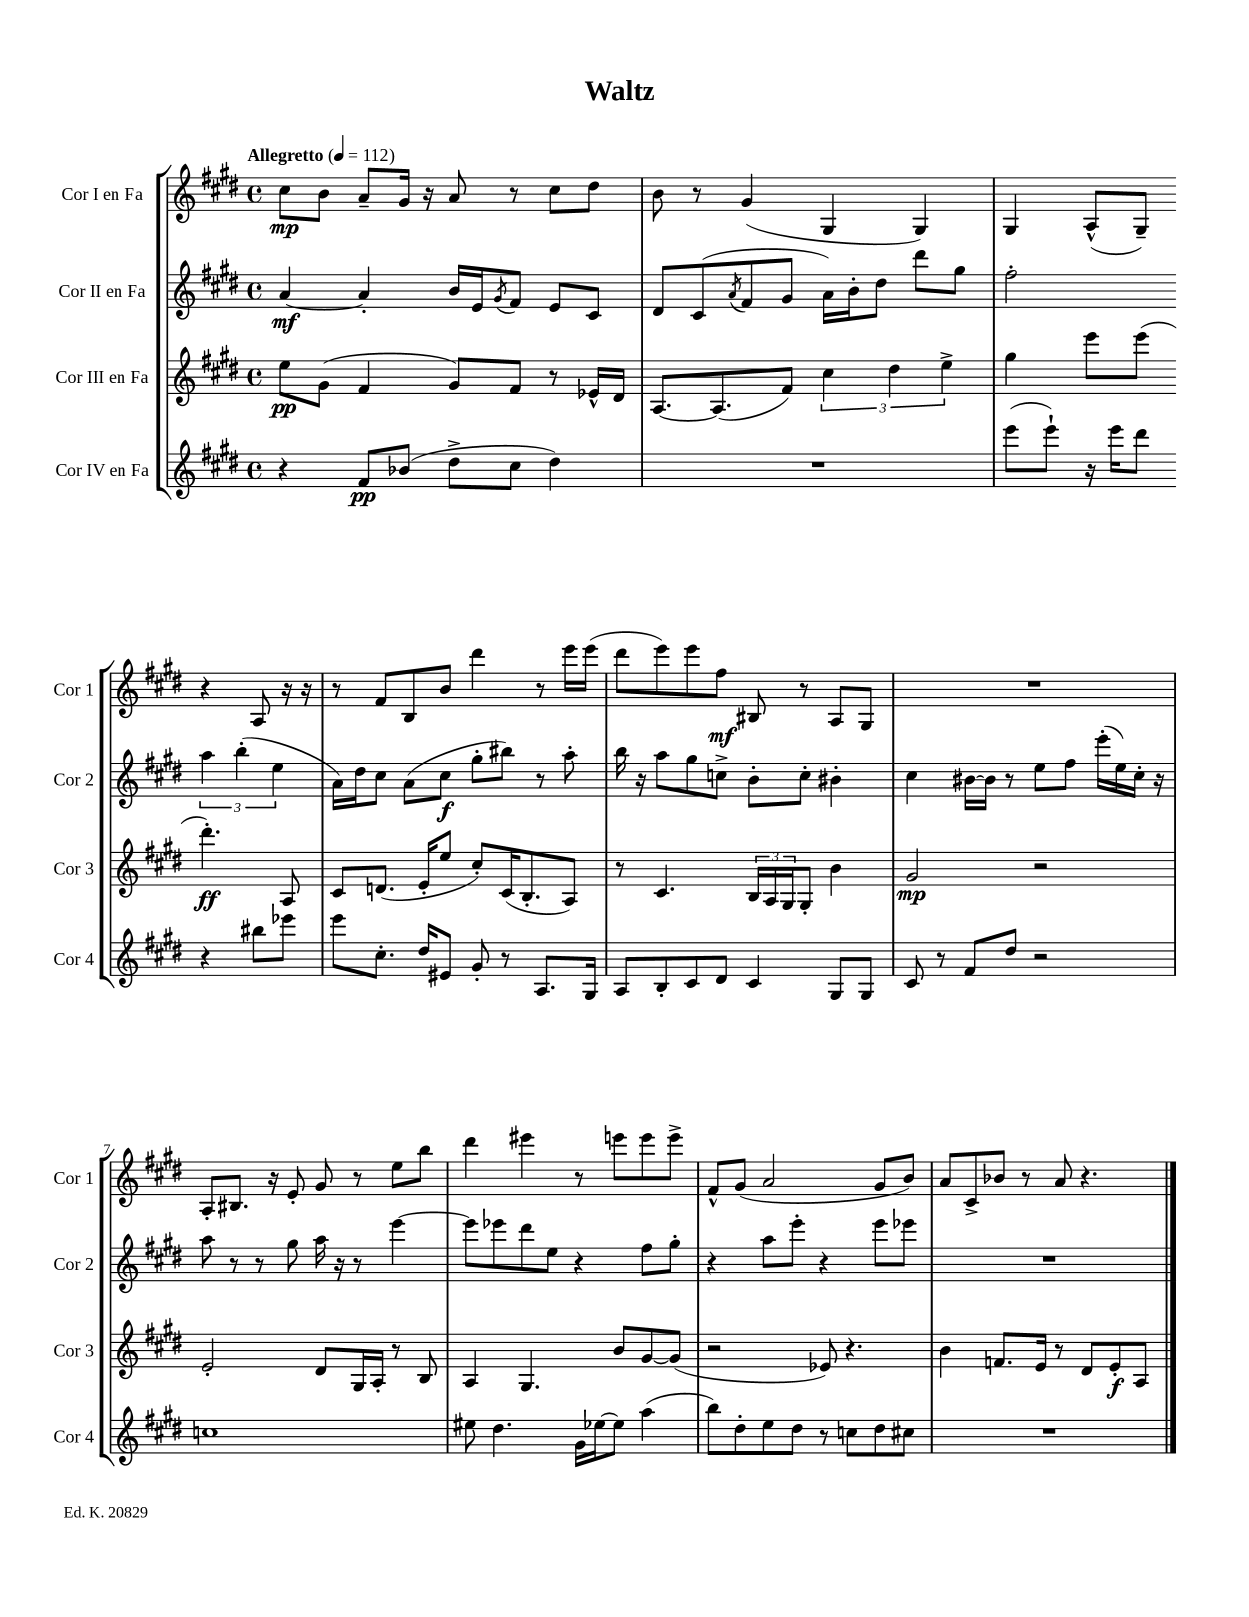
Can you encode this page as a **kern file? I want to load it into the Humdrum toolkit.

**kern	**kern	**kern	**kern
*staff4	*staff3	*staff2	*staff1
*clefG2	*clefG2	*clefG2	*clefG2
*k[f#c#g#d#]	*k[f#c#g#d#]	*k[f#c#g#d#]	*k[f#c#g#d#]
*M4/4	*M4/4	*M4/4	*M4/4
*met(c)	*met(c)	*met(c)	*met(c)
*MM112	*MM112	*MM112	*MM112
4r	8ee	[4a	8cc#
.	(8g#	.	8b
8f#	4f#	4a']	8a~
(8b-	.	.	16g#
.	.	.	16r
8dd#^	8g#)	16b	8a
.	.	16e	.
.	.	8qg#	.
8cc#	8f#	8f#	8r
4dd#)	8r	8e	8cc#
.	16e-^^	8c#	8dd#
.	16d#	.	.
=	=	=	=
1r	[8.A	8d#	8b
.	.	(8c#	8r
.	(8.A]	.	.
.	.	8qa	.
.	.	8f#	(4g#
.	8f#)	8g#	.
.	6cc#	16a)	4G#
.	.	16b'	.
.	.	8dd#	.
.	6dd#	.	.
.	.	8ddd#	4G#)
.	6ee^	.	.
.	.	8gg#	.
=	=	=	=
(8eee	4gg#	2ff#'	4G#
8eee`)	.	.	.
16r	8eee	.	(8A^^
16eee	.	.	.
8ddd#	(8eee	.	8G#~)
4r	4.ddd#')	6aa	4r
.	.	(6bb'	.
8bb#	.	.	8A
.	.	6ee	.
8eee-	8A	.	16r
.	.	.	16r
=	=	=	=
8eee	8c#	16a)	8r
.	.	16dd#	.
8.cc#'	(8.d	8cc#	8f#
.	.	(8a	8B
16dd#	16e'	.	.
8e#	8ee	8cc#	8b
8g#'	8cc#')	8gg#'	4ddd#
8r	(16c#	8bb#)	.
.	8.B'	.	.
8.A	.	8r	8r
.	8A)	8aa'	16eee
16G#	.	.	(16eee
=	=	=	=
8A	8r	16bb	8ddd#
.	.	16r	.
8B'	4.c#	8aa	8eee)
8c#	.	8gg#	8eee
8d#	.	8cc^	8ff#
4c#	24B	8b'	8B#
.	24A	.	.
.	24G#	.	.
.	8G#'	8cc'	8r
8G#	4b	4b#'	8A
8G#	.	.	8G#
=	=	=	=
8c#	2g#	4cc#	1r
8r	.	.	.
8f#	.	[16b#	.
.	.	16b#]	.
8dd#	.	8r	.
2r	2r	8ee	.
.	.	8ff#	.
.	.	(16eee'	.
.	.	16ee)	.
.	.	16cc#'	.
.	.	16r	.
=	=	=	=
1cc	2e'	8aa	8A'
.	.	8r	8.B#
.	.	8r	.
.	.	.	16r
.	.	8gg#	8e'
.	8d#	16aa	8g#
.	.	16r	.
.	16G#	8r	8r
.	16A'	.	.
.	8r	[4eee	8ee
.	8B	.	8bb
=	=	=	=
8ee#	4A	8eee]	4ddd#
4.dd#	.	8eee-	.
.	4.G#	8ddd#	4eee#
.	.	8ee	.
16g#	.	4r	8r
[16ee-	.	.	.
8ee-]	8b	.	8eee
(4aa	[8g#	8ff#	8eee
.	(8g#]	8gg#'	8eee^
=	=	=	=
8bb)	2r	4r	8f#^^
8dd#'	.	.	(8g#
8ee	.	8aa	2a
8dd#	.	8eee'	.
8r	8e-)	4r	.
8cc	4.r	.	.
8dd#	.	8eee	8g#
8cc#	.	8eee-	8b)
=	=	=	=
1r	4b	1r	8a
.	.	.	8c#^
.	8.f	.	8b-
.	.	.	8r
.	16e	.	.
.	8r	.	8a
.	8d#	.	4.r
.	8e'	.	.
.	8A	.	.
==	==	==	==
*-	*-	*-	*-
